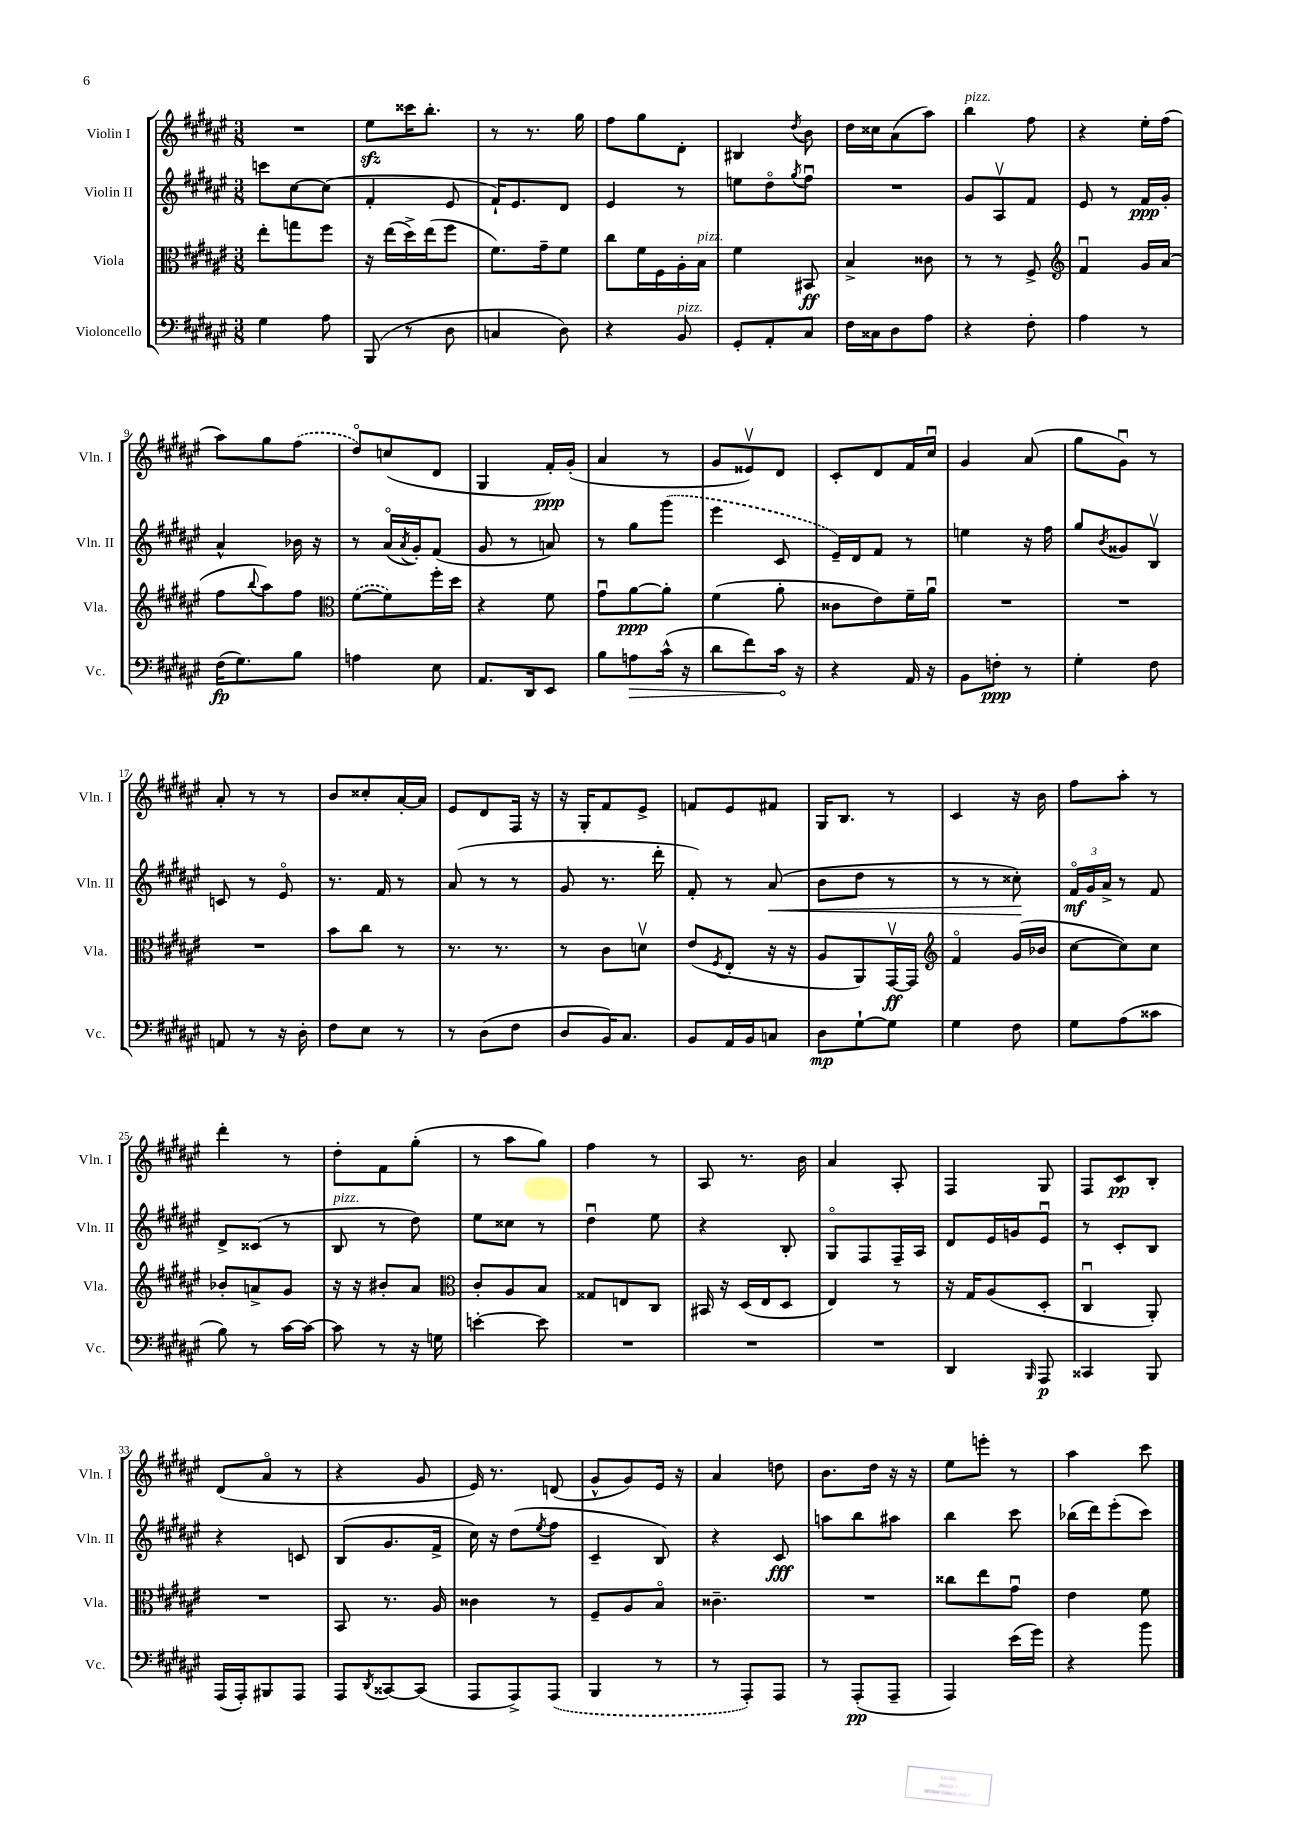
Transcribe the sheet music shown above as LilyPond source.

<<
\new StaffGroup <<
\new Staff = "s0" \with { instrumentName = "Violin I" shortInstrumentName = "Vln. I" } {
    \clef treble \key fis \major \numericTimeSignature \time 3/8
    R4. |
    eis''8\sfz cisis'''16 b''8.-. |
    r8 r8. gis''16 |
    fis''8 gis''8 dis'8-. |
    bis4 \acciaccatura { dis''8 } b'8 |
    dis''16 cisis''16 ais'8( ais''8) |
    b''4^\markup { \italic "pizz." } fis''8 |
    r4 eis''16-. fis''16( |
    ais''8) gis''8 \once \slurDashed fis''8( |
    dis''8\flageolet) c''8( dis'8 |
    gis4 fis'16-.\ppp) gis'16-.( |
    ais'4 r8 |
    gis'8 eisis'8\upbow) dis'8 |
    cis'8-. dis'8 fis'16 cis''16\downbow |
    gis'4 ais'8( |
    gis''8 gis'8\downbow) r8 |
    ais'8-. r8 r8 |
    b'8 cisis''8-. ais'16~-. ais'16 |
    eis'8 dis'8 fis16 r16 |
    r16 gis16-. fis'8 eis'8-> |
    f'8 eis'8 fis'8 |
    gis16 b8. r8 |
    cis'4 r16 b'16 |
    fis''8 ais''8-. r8 |
    dis'''4-. r8 |
    dis''8-. fis'8 gis''8-.( |
    r8 ais''8 gis''8) |
    fis''4 r8 |
    ais8 r8. b'16 |
    ais'4 ais8-. |
    fis4 gis8 |
    fis8 cis'8\pp b8-. |
    dis'8( ais'8\flageolet r8 |
    r4 gis'8 |
    eis'16) r8. d'8( |
    gis'8-^ gis'8) eis'16 r16 |
    ais'4 d''8 |
    b'8. dis''16 r16 r16 |
    eis''8 e'''8-. r8 |
    ais''4 cis'''8 \bar "|." |
}
\new Staff = "s1" \with { instrumentName = "Violin II" shortInstrumentName = "Vln. II" } {
    \clef treble \key fis \major \numericTimeSignature \time 3/8
    c'''8 cis''8~ cis''8( |
    fis'4-. eis'8 |
    fis'16-!) eis'8. dis'8 |
    eis'4 r8 |
    e''8 dis''8\flageolet \acciaccatura { gis''8 } fis''8\downbow |
    R4. |
    gis'8 ais8\upbow fis'8 |
    eis'8 r8 fis'16\ppp gis'16-. |
    ais'4-^ bes'16 r16 |
    r8 ais'16\flageolet( \acciaccatura { ais'8 } gis'16-.) fis'8( |
    gis'8 r8 a'8) |
    r8 gis''8 \once \slurDashed gis'''8( |
    eis'''4 cis'8 |
    eis'16--) dis'16 fis'8 r8 |
    e''4 r16 fis''16 |
    gis''8 \acciaccatura { b'8 } gisis'8 b8\upbow |
    c'8 r8 eis'8\flageolet |
    r8. fis'16 r8 |
    ais'8( r8 r8 |
    gis'8 r8. dis'''16-. |
    fis'8-.) r8 ais'8\<( |
    b'8 dis''8 r8 |
    r8 r8 cisis''8-.\!) |
    \tuplet 3/2 { fis'16\flageolet\mf gis'16 ais'16-> } r8 fis'8 |
    dis'8-> cisis'8( r8 |
    b8^\markup { \italic "pizz." } r8 dis''8) |
    eis''8 cisis''8 r8 |
    dis''4\downbow eis''8 |
    r4 b8-. |
    gis8\flageolet fis8 fis16-- ais16 |
    dis'8 eis'16 g'16 eis'8\downbow |
    r8 cis'8-. b8 |
    r4 c'8 |
    b8( gis'8. fis'16-> |
    cis''16) r16 dis''8( \acciaccatura { eis''8 } fis''8 |
    cis'4-- b8) |
    r4 cis'8\fff |
    a''8 b''8 ais''8 |
    b''4 cis'''8 |
    bes''16( dis'''16) eis'''8-.( cis'''8) \bar "|." |
}
\new Staff = "s2" \with { instrumentName = "Viola" shortInstrumentName = "Vla." } {
    \clef alto \key fis \major \numericTimeSignature \time 3/8
    eis''8-. g''8 fis''8 |
    r16 eis''16( dis''16->) eis''16( fis''8 |
    fis'8.) gis'16-- fis'8 |
    cis''8 fis'16 fis16 ais16-. b16^\markup { \italic "pizz." } |
    fis'4 bis,8\ff |
    b4-> cisis'8 |
    r8 r8 fis8-> |
    \clef treble fis'4\downbow gis'16 ais'16( |
    fis''8 \appoggiatura { b''8 } ais''8) fis''8 |
    \clef alto \once \slurDashed fis'8~( fis'8) fis''16-. dis''16 |
    r4 fis'8 |
    gis'8\downbow ais'8~\ppp ais'8-. |
    fis'4( ais'8-. |
    cisis'8 eis'8) fis'16-- ais'16\downbow |
    R4. |
    R4. |
    R4. |
    b'8 cis''8 r8 |
    r8. r8. |
    r8 cis'8 d'8\upbow |
    eis'8( \acciaccatura { fis8 } eis8-. r16 r16 |
    ais8 ais,8) gis,16~\upbow\ff gis,16 |
    \clef treble fis'4\flageolet gis'16( bes'16 |
    cis''8~ cis''8) cis''8 |
    bes'8-. a'8-> gis'8 |
    r16 r16 bis'8-. ais'8 |
    \clef alto cis'8-. ais8 b8 |
    gisis8 e8 cis8 |
    bis,16 r16 dis16( eis16 dis8 |
    eis4) r8 |
    r16 gis16 ais8( dis8-. |
    cis4\downbow ais,8-.) |
    R4. |
    b,8 r8. ais16 |
    cisis'4 r8 |
    fis8-- ais8 b8\flageolet |
    cisis'4.-- |
    R4. |
    cisis''8 eis''8 gis'8\downbow |
    eis'4 fis'8 \bar "|." |
}
\new Staff = "s3" \with { instrumentName = "Violoncello" shortInstrumentName = "Vc." } {
    \clef bass \key fis \major \numericTimeSignature \time 3/8
    gis4 ais8 |
    b,,8( r8 dis8 |
    c4 dis8) |
    r4 b,8^\markup { \italic "pizz." } |
    gis,8-. ais,8-. cis8 |
    fis16 cisis16 dis8 ais8 |
    r4 fis8-. |
    ais4 r8 |
    fis16\fp( gis8.) b8 |
    a4 eis8 |
    ais,8. dis,16 eis,8 |
    b8 \once \override Hairpin.circled-tip = ##t a8\> cis'16-^( r16 |
    dis'8 fis'8) cis'16\! r16 |
    r4 ais,16 r16 |
    b,8 f8-.\ppp r8 |
    gis4-. fis8 |
    a,8 r8 r16 dis16-. |
    fis8 eis8 r8 |
    r8 dis8( fis8 |
    dis8 b,16) cis8. |
    b,8 ais,16 b,16 c8 |
    dis8\mp gis8~-! gis8 |
    gis4 fis8 |
    gis8 ais8( cisis'8 |
    b8) r8 cis'16~ cis'16~ |
    cis'8 r8 r16 g16 |
    e'4~-. e'8 |
    R4. |
    R4. |
    R4. |
    dis,4 \grace { b,,16 } ais,,8\p |
    cisis,4 b,,8 |
    ais,,16( ais,,16-.) bis,,8 ais,,8 |
    ais,,8 \acciaccatura { dis,8 } cisis,8~ cisis,8( |
    ais,,8 ais,,8->) \once \slurDashed ais,,8( |
    b,,4 r8 |
    r8 ais,,8-.) ais,,8 |
    r8 ais,,8-.\pp( ais,,8-- |
    ais,,4) eis'16( gis'16) |
    r4 b'8 \bar "|." |
}
>>
>>
